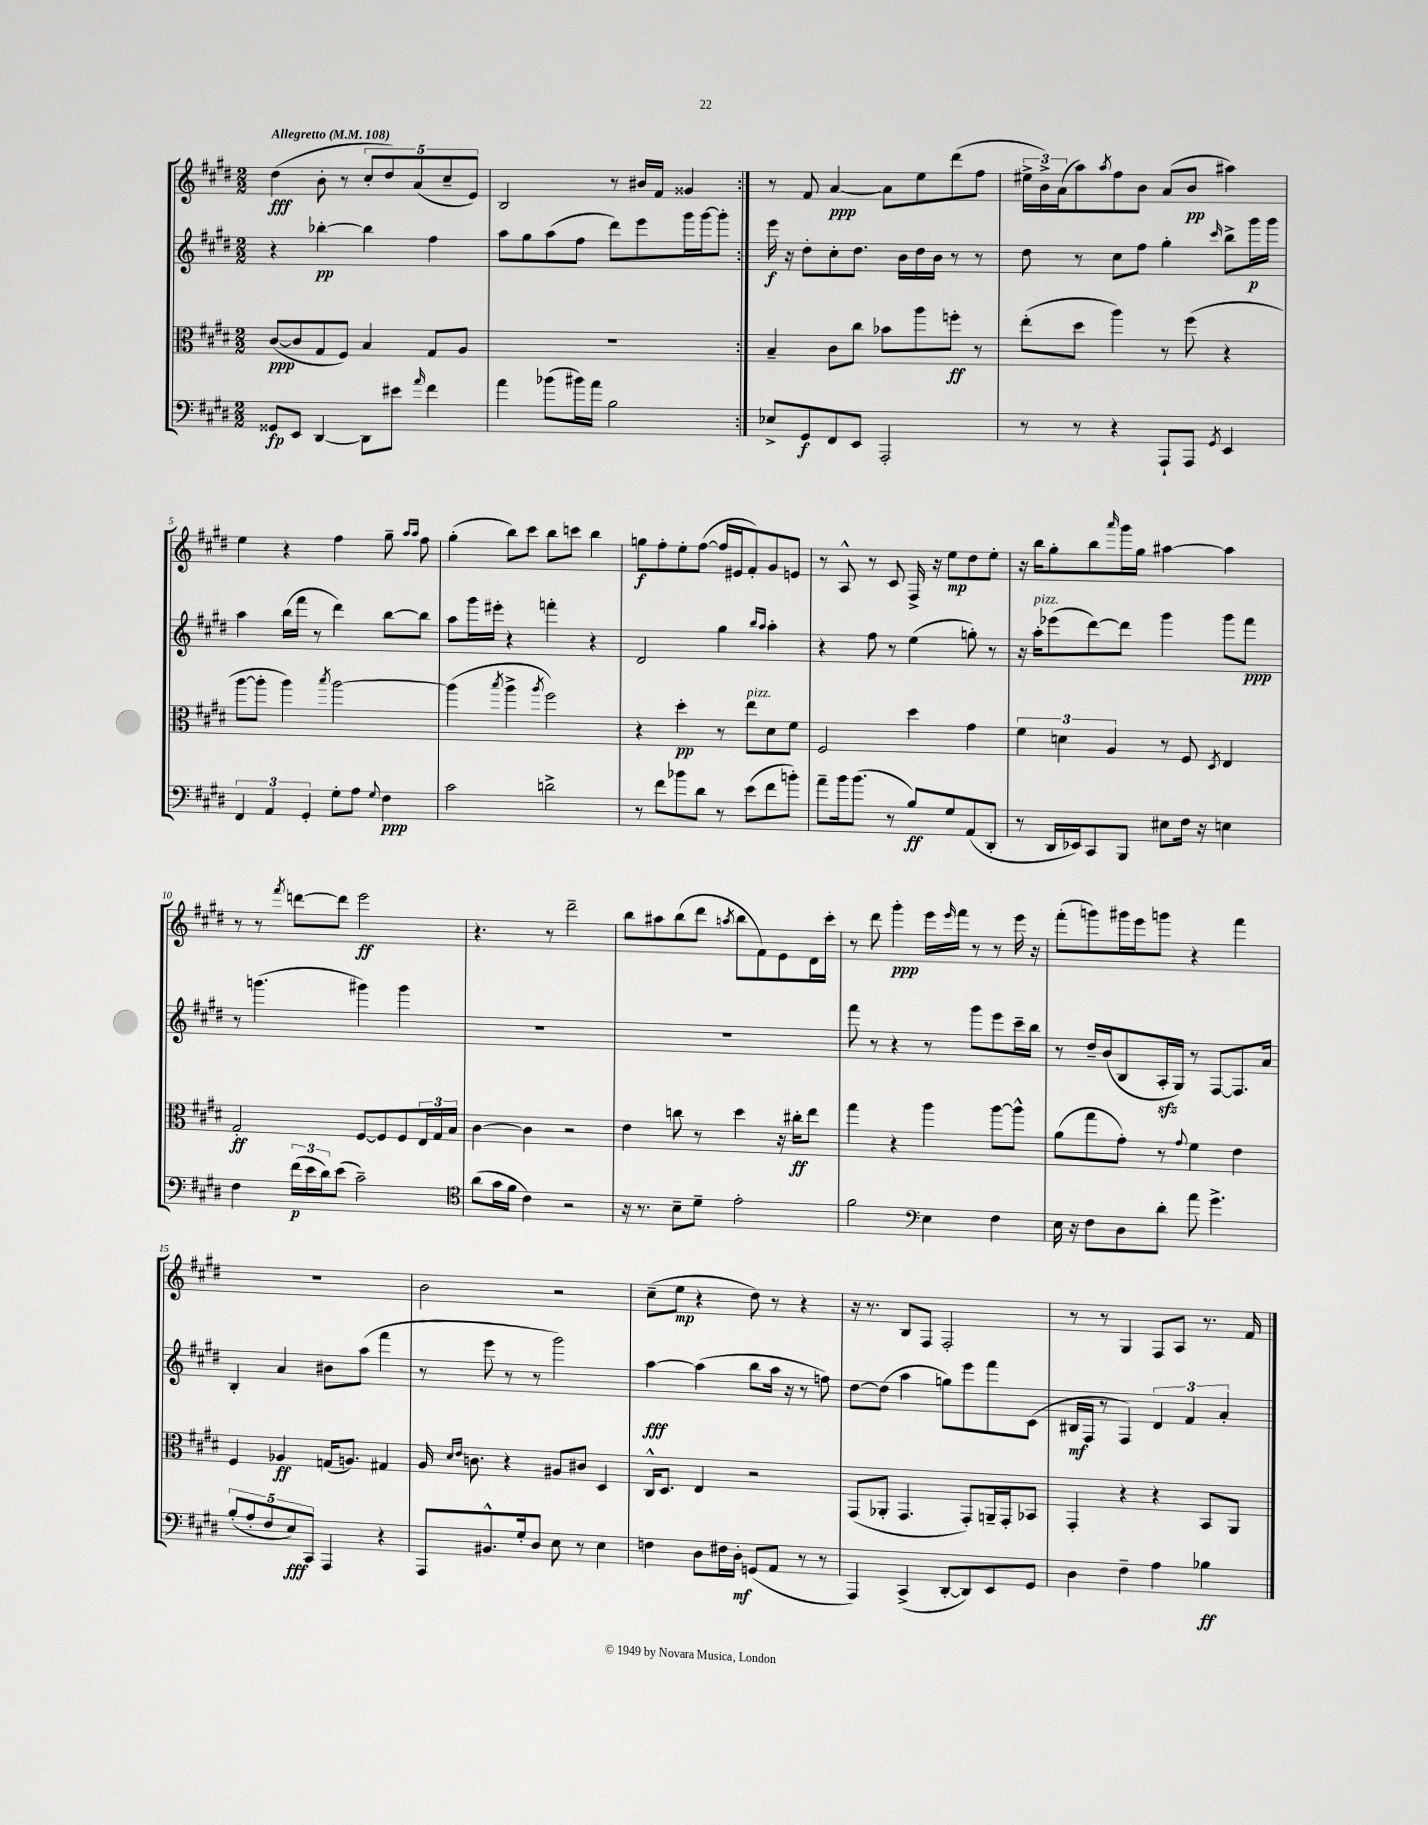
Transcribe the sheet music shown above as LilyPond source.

<<
\new StaffGroup <<
\new Staff = "s0" {
    \clef treble \key e \major \numericTimeSignature \time 2/2 \tempo "Allegretto" 4 = 108
    \repeat volta 2 { dis''4\fff( b'8-. r8 \tuplet 5/4 { cis''8-. dis''8) a'8( cis''8-- e'8) } |
    b2 r8 bis'16 fis'16 gisis'4 | }
    r8 fis'8 a'4~\ppp a'8 e''8 dis'''8( fis''8 |
    \tuplet 3/2 { eis''16-> b'16->) a'16( } a''8) \acciaccatura { a''8 } fis''8 b'8 a'8( b'8\pp ais''4) |
    e''4 r4 fis''4 gis''8-- \grace { a''16 a''16 } fis''8 |
    gis''4-.( b''8) cis'''8 b''8 c'''8 b''4 |
    g''8\f fis''8-. e''8-. fis''8~( fis''16 eis'16 fis'8-.) gis'8 e'8 |
    r8 a8-^ r8 cis'8 fis16-> r16 e''8\mp dis''8 e''8-. |
    r16 b''16 gis''8-. b''8 \grace { a'''16 } gis'''16 gis''16 ais''4~ ais''4 |
    r8 r8 \acciaccatura { fis'''8 } d'''8~ d'''8 e'''2\ff |
    r4. r8 dis'''2-- |
    b''8 ais''8 b''8( dis'''8 \acciaccatura { a''8 } b''8 fis'8) e'8 dis'16 cis'''16-. |
    r8 dis'''8 gis'''4-.\ppp e'''16 \grace { e'''16 } fis'''16 r8 r8 e'''16 r16 |
    fis'''8-.( g'''8) gis'''16 e'''16 g'''8 r4 fis'''4 |
    R1 |
    b'2 r2 |
    cis''8--( e''8\mp r4 dis''8) r8 r4 |
    r16 r8. b8 fis8 fis2-. |
    r8 r8 gis4 fis8 a8 r8. fis'16 \bar "|." |
}
\new Staff = "s1" {
    \clef treble \key e \major \numericTimeSignature \time 2/2
    \repeat volta 2 { r4 bes''4~-.\pp bes''4 fis''4 |
    a''8 gis''8 a''8( fis''8 dis'''8) e'''8 gis'''16 gis'''16~ gis'''8-. | }
    e'''16\f r16 dis''8-. cis''8-. dis''8. b'16 dis''16 b'16 r8 r8 |
    dis''8 r8 cis''8 fis''8 gis''4-. \grace { cis'''16 } b''8-> gis'''16\p gis'''16 |
    a''4 b''16( fis'''16 r8 dis'''4) b''8~ b''8 |
    a''8 gis'''16 eis'''16-. r4 f'''4-. r4 |
    dis'2 gis''4 \grace { b''16 a''16 } a''4-. |
    r4 fis''8 r8 e''4( g''8-.) r8 |
    r16 a''16-.^\markup { \italic "pizz." } ees'''8( dis'''8~) dis'''8 gis'''4 gis'''8 fis'''8\ppp |
    r8 g'''4.( gis'''4) gis'''4 |
    R1 |
    R1 |
    fis'''8 r8 r4 r8 gis'''8 e'''8 cis'''16-- b''16 |
    r8 dis''16-- b'16( b8 a16-.\sfz gis16) r8 fis8~ fis8. a'16 |
    b4-. a'4 bis'8 a''8( fis'''4 |
    r8 e'''8 r8 r8 gis'''2) |
    a''4~\fff a''4( b''8 a''16 r16 r8 f''8) |
    dis''8~ dis''8( a''4 g''8) e'''8 fis'''8 cis'8( |
    bis16\mf fis16 r8 fis4) \tuplet 3/2 { dis'4 fis'4 a'4-. } \bar "|." |
}
\new Staff = "s2" {
    \clef alto \key e \major \numericTimeSignature \time 2/2
    \repeat volta 2 { cis'8~\ppp( cis'8 gis8 fis8) b4 gis8 a8 |
    R1 | }
    b4-- cis'8 cis''8 bes'8 a''8 f''8-.\ff r8 |
    e''8-.( dis''8 a''4) r8 fis''8( r4 |
    a''8~ a''8-. a''4) \acciaccatura { b''8 } a''2~ |
    a''4( \acciaccatura { b''8 } a''4-> \acciaccatura { a''8 } fis''2) |
    r4 dis''4-.\pp r8 e''8^\markup { \italic "pizz." } dis'8 fis'8 |
    fis2 dis''4 gis'4 |
    \tuplet 3/2 { fis'4 d'4 a4 } r8 fis8 \acciaccatura { dis8 } e4 |
    gis2-.\ff fis8~ fis8 fis8 \tuplet 3/2 { e16 gis16 b16 } |
    cis'4~ cis'4 r2 |
    e'4 c''8 r8 dis''4 r16 cis''16-.\ff e''8 |
    gis''4 r4 a''4 a''8~ a''8-^ |
    a'8( gis''8 gis'8-.) r8 \appoggiatura { gis'8 } fis'4 e'4 |
    fis4 aes4\ff g16( a8.) gis4 |
    a16 \grace { dis'16 e'16 } c'8. r4 ais8 cis'8 dis4 |
    cis16-^ dis8. e4 r2 |
    gis,8( aes,8-. gis,4. gis,8-.) a,16-- gis,16-. bes,8 |
    gis,4-. r4 r4 b,8 a,8 \bar "|." |
}
\new Staff = "s3" {
    \clef bass \key e \major \numericTimeSignature \time 2/2
    \repeat volta 2 { gisis,8\fp e,8 dis,4~ dis,8 eis'8 \grace { a'16 } fis'4 |
    a'4 bes'8( bis'16) a'16 b2 | }
    ees8-> gis,8\f fis,8 e,8 a,,2-. |
    r8 r8 r4 a,,8-! a,,8 \acciaccatura { gis,8 } e,4 |
    \tuplet 3/2 { fis,4 a,4 gis,4-. } gis8-. a8 \appoggiatura { gis8 } fis4\ppp |
    cis'2 d'2-> |
    r8 fis'8 bes'8 dis'8 r8 e'8( fis'8 b'8-.) |
    a'8-- b'16 b'8.( r8 b8\ff) gis8 a,8( dis,8-. |
    r8 dis,16 ees,16) cis,8 b,,8 eis8 fis16 r16 e4 |
    fis4 \tuplet 3/2 { fis'16\p( e'16 dis'16) } e'8( cis'2--) |
    \clef tenor a'8( gis'16 fis'16 cis'4) r2 |
    r16 r8. b8-- dis'8-- e'2-. |
    fis'2 \clef bass e4 fis4 |
    e16 r16 fis8 dis8 dis'8-. a'8 gis'4.-> |
    \tuplet 5/4 { b8-.( a8-. fis8 e8\fff) cis,8 } a,,4 r4 |
    a,,8 bis,8.-^ gis16-. dis8 e8 r8 e4 |
    f4 dis8 fis16 dis16-.\mf g,8( a,8 r8 r8 |
    a,,4) cis,4->( dis,8~-. dis,8) e,8 gis,8 |
    dis4 fis4-- a4 bes4\ff \bar "|." |
}
>>
>>
